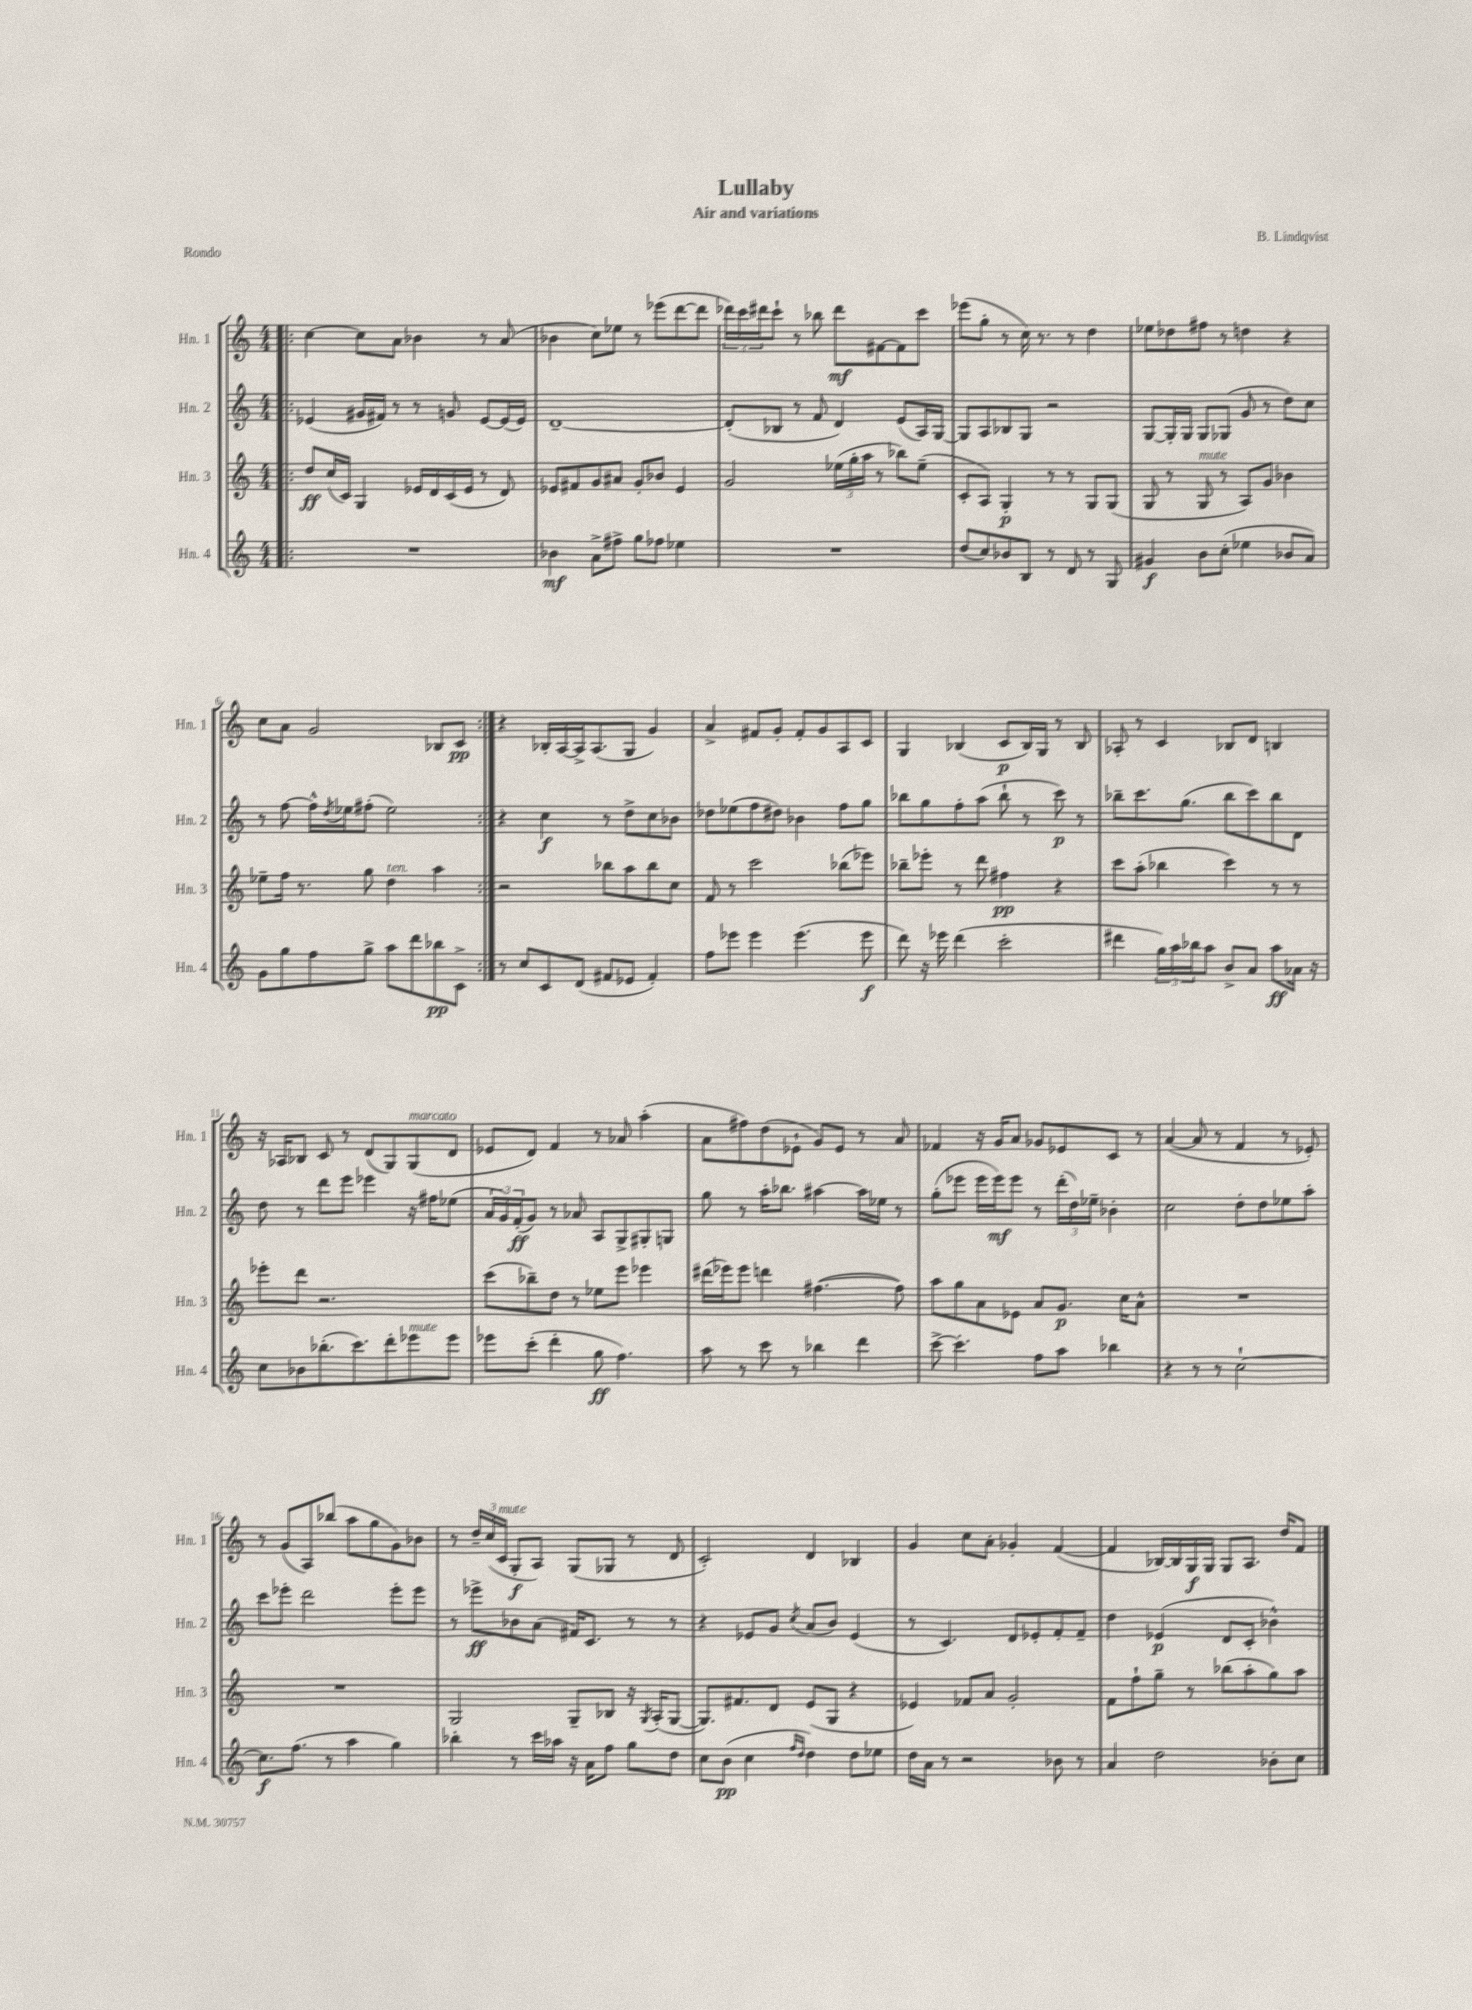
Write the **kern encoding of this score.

**kern	**dynam	**kern	**dynam	**kern	**dynam	**kern	**dynam
*part4	*part4	*part3	*part3	*part2	*part2	*part1	*part1
*staff4	*staff4	*staff3	*staff3	*staff2	*staff2	*staff1	*staff1
*I"Hn. 4	*	*I"Hn. 3	*	*I"Hn. 2	*	*I"Hn. 1	*
*I'Hn. 4	*	*I'Hn. 3	*	*I'Hn. 2	*	*I'Hn. 1	*
*clefG2	*	*clefG2	*	*clefG2	*	*clefG2	*
*k[]	*	*k[]	*	*k[]	*	*k[]	*
*M4/4	*	*M4/4	*	*M4/4	*	*M4/4	*
=1!|:	=1!|:	=1!|:	=1!|:	=1!|:	=1!|:	=1!|:	=1!|:
1r	.	8dd/L	ff	(4e-X/	.	[4cc\	.
.	.	(16cc/L	.	.	.	.	.
.	.	16c/JJ)	.	.	.	.	.
.	.	4G/	.	16g#X/LL	.	8cc\L]	.
.	.	.	.	16f#X/JJ)	.	.	.
.	.	.	.	8r	.	8a\J	.
.	.	16e-X/LL	.	8r	.	4b-X\	.
.	.	16d/	.	.	.	.	.
.	.	(16c/	.	8gn/	.	.	.
.	.	16e-/JJ	.	.	.	.	.
.	.	8r	.	[8e-/L	.	8r	.
.	.	8d/)	.	(16e-/L]	.	(8a/	.
.	.	.	.	16e-/JJ)	.	.	.
=2	=2	=2	=2	=2	=2	=2	=2
4b-X\	mf	8e-X/L	.	[1d~	.	4b-X\	.
.	.	8f#X/	.	.	.	.	.
8a^\L	.	8g/	.	.	.	8cc\L)	.
8ff#X^\J	.	8a#X/J	.	.	.	8ee-X\J	.
8gg\L	.	8g'/L	.	.	.	8r	.
8ff-X\J	.	8b-X/J	.	.	.	(8eee-X\L	.
4ee-X\	.	4e-/	.	.	.	[8ddd\	.
.	.	.	.	.	.	8ddd\J]	.
=3	=3	=3	=3	=3	=3	=3	=3
1r	.	2g/	.	(8d'/L]	.	24ddd-X\LL)	.
.	.	.	.	.	.	24ccc\	.
.	.	.	.	.	.	24ddd#X\J	.
.	.	.	.	8B-X/J	.	8ccc`\J	.
.	.	.	.	8r	.	8r	.
.	.	.	.	8f/	.	8bb-X\	.
.	.	(24ee-X\LL	.	4d/)	.	8ddd#\L	mf
.	.	24gg'\	.	.	.	.	.
.	.	24aa\JJ	.	.	.	.	.
.	.	8r	.	.	.	[8f#X\	.
.	.	8bb-X\L)	.	(8e/L	.	8f#\]	.
.	.	(8ee-~\J	.	16A/L)	.	8ccc\J	.
.	.	.	.	[16G/JJ	.	.	.
=4	=4	=4	=4	=4	=4	=4	=4
(8dd/L	.	8c'/L	.	8G/L]	.	(8eee-X\L	.
8cc/)	.	8A/J)	.	8A/	.	8gg'\J	.
8b-X/	.	4G'/	p	8B-X/	.	8r	.
8B/J	.	.	.	8G/J	.	16cc\)	.
.	.	.	.	.	.	8.r	.
8r	.	8r	.	2r	.	.	.
8d/	.	8r	.	.	.	8r	.
8r	.	8G/L	.	.	.	4dd\	.
8G/	.	(8G/J	.	.	.	.	.
=5	=5	=5	=5	=5	=5	=5	=5
4g#X/	f	8G/	.	[8G/L	.	8ee-X\L	.
.	.	8r	.	16G'/L]	.	8dd-X\	.
.	.	.	.	16G/JJ	.	.	.
!	!	!LO:TX:a:i:t=mute	!	!	!	!	!
8b\L	.	8G/	.	8G/L	.	8ff#X\J	.
(8cc'\J	.	8r	.	(8G-X/J	.	8r	.
4ee-X\	.	8A/L)	.	8g/	.	4ddn\	.
.	.	8g/J	.	8r	.	.	.
8b-X/L	.	4b-X\	.	8dd\L)	.	4r	.
8a/J)	.	.	.	8cc\J	.	.	.
!!LO:LB:g=z
=6	=6	=6	=6	=6	=6	=6	=6
8g\L	.	8ee-X~\L	.	8r	.	8cc\L	.
8gg\	.	16ff\Jk	.	[8ff\	.	8a\J	.
.	.	8.r	.	.	.	.	.
8ff\	.	.	.	16ff^^\LL]	.	2g/	.
.	.	.	.	8qdd/	.	.	.
.	.	.	.	16ee-X\J	.	.	.
8gg^\J	.	8gg\	.	(8ff#X'\J	.	.	.
!	!	!LO:TX:a:i:t=ten.	!	!	!	!	!
8aa\L	.	4dd\	.	2ee-\)	.	.	.
8ddd\	.	.	.	.	.	.	.
8bb-X\	pp	4aa\	.	.	.	8B-X/L	.
8c^\J	.	.	.	.	.	8c/J	pp
=7:|!	=7:|!	=7:|!	=7:|!	=7:|!	=7:|!	=7:|!	=7:|!
8r	.	2r	.	4r	.	4r	.
8cc/L	.	.	.	.	.	.	.
8c/	.	.	.	4cc\	f	16B-X'/LL	.
.	.	.	.	.	.	[16A/	.
(8d/J	.	.	.	.	.	16A^/J]	.
.	.	.	.	.	.	(8.A/	.
8f#X/L	.	8bb-X\L	.	8r	.	.	.
8e-X/J	.	8aa\	.	8dd^\L	.	8G/J	.
4f#'/)	.	8bb-\	.	8cc\	.	4g/)	.
.	.	8cc\J	.	8b-X\J	.	.	.
=8	=8	=8	=8	=8	=8	=8	=8
8ff\L	.	8f/	.	8dd-X\L	.	4a^/	.
8eee-X\J	.	8r	.	(8ee-X\	.	.	.
4eee-\	.	2ccc\	.	8ff\	.	8f#X/L	.
.	.	.	.	8dd#X\J)	.	8g'/J	.
(4.eee-\	.	.	.	4b-X\	.	8f#'/L	.
.	.	.	.	.	.	8g/	.
.	.	(8bb-X\L	.	8ff\L	.	8A/	.
8eee-\	f	8eee-X\J)	.	8gg\J	.	8c/J	.
=9	=9	=9	=9	=9	=9	=9	=9
8ddd\)	.	8bb-X~\L	.	8bb-X\L	.	4G/	.
16r	.	8eee-X'\J	.	8gg\	.	.	.
16eee-X\	.	.	.	.	.	.	.
(4ddd\	.	8r	.	8ff'\	.	(4B-X/	.
.	.	8ddd\	.	(8aa\J	.	.	.
2ccc'\	.	4ff#X\	pp	8bb-`\	.	8c/L	p
.	.	.	.	8r	.	16B-/L)	.
.	.	.	.	.	.	16G/JJ	.
.	.	4r	.	8ccc\)	p	8r	.
.	.	.	.	8r	.	8B-/	.
=10	=10	=10	=10	=10	=10	=10	=10
4ddd#X\	.	8ccc\L	.	8bb-X~\L	.	8A-X'/	.
.	.	(8aa'\J	.	8.ccc\	.	8r	.
24gg\LL)	.	4bb-X\	.	.	.	4c/	.
24aa\	.	.	.	.	.	.	.
.	.	.	.	(8.gg\J	.	.	.
24bb-X\J	.	.	.	.	.	.	.
8aa\J	.	.	.	.	.	.	.
8b^/L	.	4ccc\)	.	8bb-\L	.	8B-X/L	.
8a/J	.	.	.	8ccc\)	.	8d/J	.
8aa\L	ff	8r	.	8bb-\	.	4Bn/	.
16a-X\Jk	.	8r	.	8d\J	.	.	.
16r	.	.	.	.	.	.	.
!!LO:LB:g=z
=11	=11	=11	=11	=11	=11	=11	=11
8cc\L	.	8eee-X'\L	.	8dd\	.	16r	.
.	.	.	.	.	.	16A-X/KL	.
8b-X\	.	8ddd\J	.	8r	.	8B-X/J	.
(8.bb-X'\	.	2.r	.	8ddd\L	.	8c/	.
.	.	.	.	8eee\J	.	8r	.
8.ccc\)	.	.	.	.	.	.	.
.	.	.	.	4eee-X\	.	(8d/L	.
8ddd'\	.	.	.	.	.	8G/)	.
!	!	!	!	!	!	!LO:TX:a:i:t=marcato	!
!LO:TX:a:i:t=mute	!	!	!	!	!	!	!
8eee-X\	.	.	.	16r	.	(8G/	.
.	.	.	.	16ff#X\KL	.	.	.
8eee-\J	.	.	.	(8ee-X\J	.	8d/J	.
=12	=12	=12	=12	=12	=12	=12	=12
8eee-X\L	.	(8ccc\L	.	24a/LL	.	8e-X/L	.
.	.	.	.	24g/)	.	.	.
.	.	.	.	(24f'/J	ff	.	.
(8ccc'\J	.	8bb-X~\)	.	8g/J)	.	8d/J)	.
4ddd'\	.	8dd\J	.	8r	.	4f/	.
.	.	8r	.	8a-X/	.	.	.
8gg\	ff	8ee-X\L	.	8A/L	.	8r	.
4.ff\)	.	8eee\J	.	8G^/	.	8a-X/	.
.	.	4eee-X\	.	8G#X'/	.	(4aa'\	.
.	.	.	.	8Gn/J	.	.	.
=13	=13	=13	=13	=13	=13	=13	=13
8aa\	.	(16ddd#X\LL	.	8gg\	.	8a\L	.
.	.	16eee-X\J)	.	.	.	.	.
8r	.	8eee-\J	.	8r	.	8ff#X\)	.
8ccc\	.	4dddn\	.	16aa'\KL	.	(8dd\	.
.	.	.	.	8.bb-X\J	.	.	.
8r	.	.	.	.	.	8e-X`\J	.
4bb-X\	.	([4.ff#X\	.	[4aa#X\	.	8g/L)	.
.	.	.	.	.	.	8e-/J	.
4ddd\	.	.	.	16aa#\LL]	.	8r	.
.	.	.	.	16ee-X\JJ	.	.	.
.	.	8ff#\])	.	8r	.	8a/	.
=14	=14	=14	=14	=14	=14	=14	=14
[8ccc^\	.	8aa\L	.	(8gg'\L	.	4f-X/	.
4.ccc'\]	.	8gg\	.	8eee-X\J	.	.	.
.	.	8a\	.	16eee-\LL	.	16r	.
.	.	.	.	16eee-\J)	mf	16g/KL	.
.	.	8e-X\J	.	8eee-\J	.	8a/J	.
8ff\L	.	8a/L	.	8r	.	8g-X/L	.
8aa\J	.	8.g/J	p	(24ddd'\LL	.	8e-X/	.
.	.	.	.	24dd\)	.	.	.
.	.	.	.	24ee-X~\JJ	.	.	.
4bb-X\	.	.	.	4b-X'\	.	8c/J	.
.	.	16cc\KL	.	.	.	.	.
.	.	8a^^\J	.	.	.	8r	.
=15	=15	=15	=15	=15	=15	=15	=15
4r	.	1r	.	2cc\	.	([4a/	.
8r	.	.	.	.	.	8a/]	.
8r	.	.	.	.	.	8r	.
[2cc`\	.	.	.	8dd'\L	.	4f/	.
.	.	.	.	8dd\	.	.	.
.	.	.	.	8ee-X\	.	8r	.
.	.	.	.	8aa'\J	.	8e-X'/)	.
!!LO:LB:g=z
=16	=16	=16	=16	=16	=16	=16	=16
8.cc\L]	f	1r	.	8ccc\L	.	8r	.
.	.	.	.	8eee-X'\J	.	(8g/L	.
(8.ff\J	.	.	.	.	.	.	.
.	.	.	.	2ddd\	.	8A/)	.
8r	.	.	.	.	.	(8bb-X/J	.
4aa\	.	.	.	.	.	8aa\L	.
.	.	.	.	.	.	8gg\	.
4gg\)	.	.	.	8eee-'\L	.	8g\)	.
.	.	.	.	8eee-\J	.	8b-X\J	.
=17	=17	=17	=17	=17	=17	=17	=17
4bb-X'\	.	2G/	.	8r	.	8r	.
.	.	.	.	8eee-X^\L	ff	24dd~/LL	.
.	.	.	.	.	.	(24cc/	.
!	!	!	!	!	!	!LO:TX:a:i:t=mute	!
.	.	.	.	.	.	24c/JJ	.
8r	.	.	.	8b-X\	.	8G'/L	f
16ccc\LL	.	.	.	(8a\J	.	8A/J)	.
16aa-X\JJ	.	.	.	.	.	.	.
16r	.	8G~/L	.	16f#X/KL)	.	(8G/L	.
16a\KL	.	.	.	8.c/J	.	.	.
8ff\J	.	8B-X/J	.	.	.	8G-X/J	.
8gg\L	.	16r	.	8r	.	8r	.
.	.	8qG/	.	.	.	.	.
.	.	(16A'/KL	.	.	.	.	.
8dd\J	.	[8G/J	.	8r	.	8d/	.
=18	=18	=18	=18	=18	=18	=18	=18
8cc\L	.	8.G/L])	.	4r	.	2c'/)	.
(8b\J	pp	.	.	.	.	.	.
.	.	8.f#X/	.	.	.	.	.
4cc\	.	.	.	8e-X/L	.	.	.
.	.	8d/J	.	8g/J	.	.	.
16qqff/LL	.	.	.	.	.	.	.
16qqdd/JJ	.	.	.	8qcc/	.	.	.
4dd\)	.	(8e/L	.	(8a/L	.	4d/	.
.	.	8G/J	.	8b/J)	.	.	.
8dd\L	.	4r	.	(4e-/	.	4B-X/	.
8ee-X\J	.	.	.	.	.	.	.
=19	=19	=19	=19	=19	=19	=19	=19
16dd\LL	.	4e-X/)	.	8r	.	4g/	.
16a\JJ	.	.	.	.	.	.	.
8r	.	.	.	4.c/)	.	.	.
2r	.	8f-X/L	.	.	.	8cc\L	.
.	.	8a/J	.	.	.	8a'\J	.
.	.	2g'/	.	8d/L	.	4g-X'/	.
.	.	.	.	8e-X'/	.	.	.
8b-X\	.	.	.	8f'/	.	([4f/	.
8r	.	.	.	8f~/J	.	.	.
=20	=20	=20	=20	=20	=20	=20	=20
4a/	.	8f\L	.	4dd\	.	4f/]	.
.	.	8ff`\	.	.	.	.	.
2dd\	.	8gg~\J	.	(4e-X/	p	[16B-X/LL)	.
.	.	.	.	.	.	16B-/]	.
.	.	8r	.	.	.	16G/	f
.	.	.	.	.	.	16G/JJ	.
.	.	(8bb-X\L	.	8d/L	.	8G/L	.
.	.	8aa'\	.	8c'/J	.	8.A/J	.
8b-X'\L	.	8gg\)	.	4b-X^^\)	.	.	.
.	.	.	.	.	.	16dd/KL	.
8cc\J	.	8aa\J	.	.	.	8f/J	.
==	==	==	==	==	==	==	==
*-	*-	*-	*-	*-	*-	*-	*-
